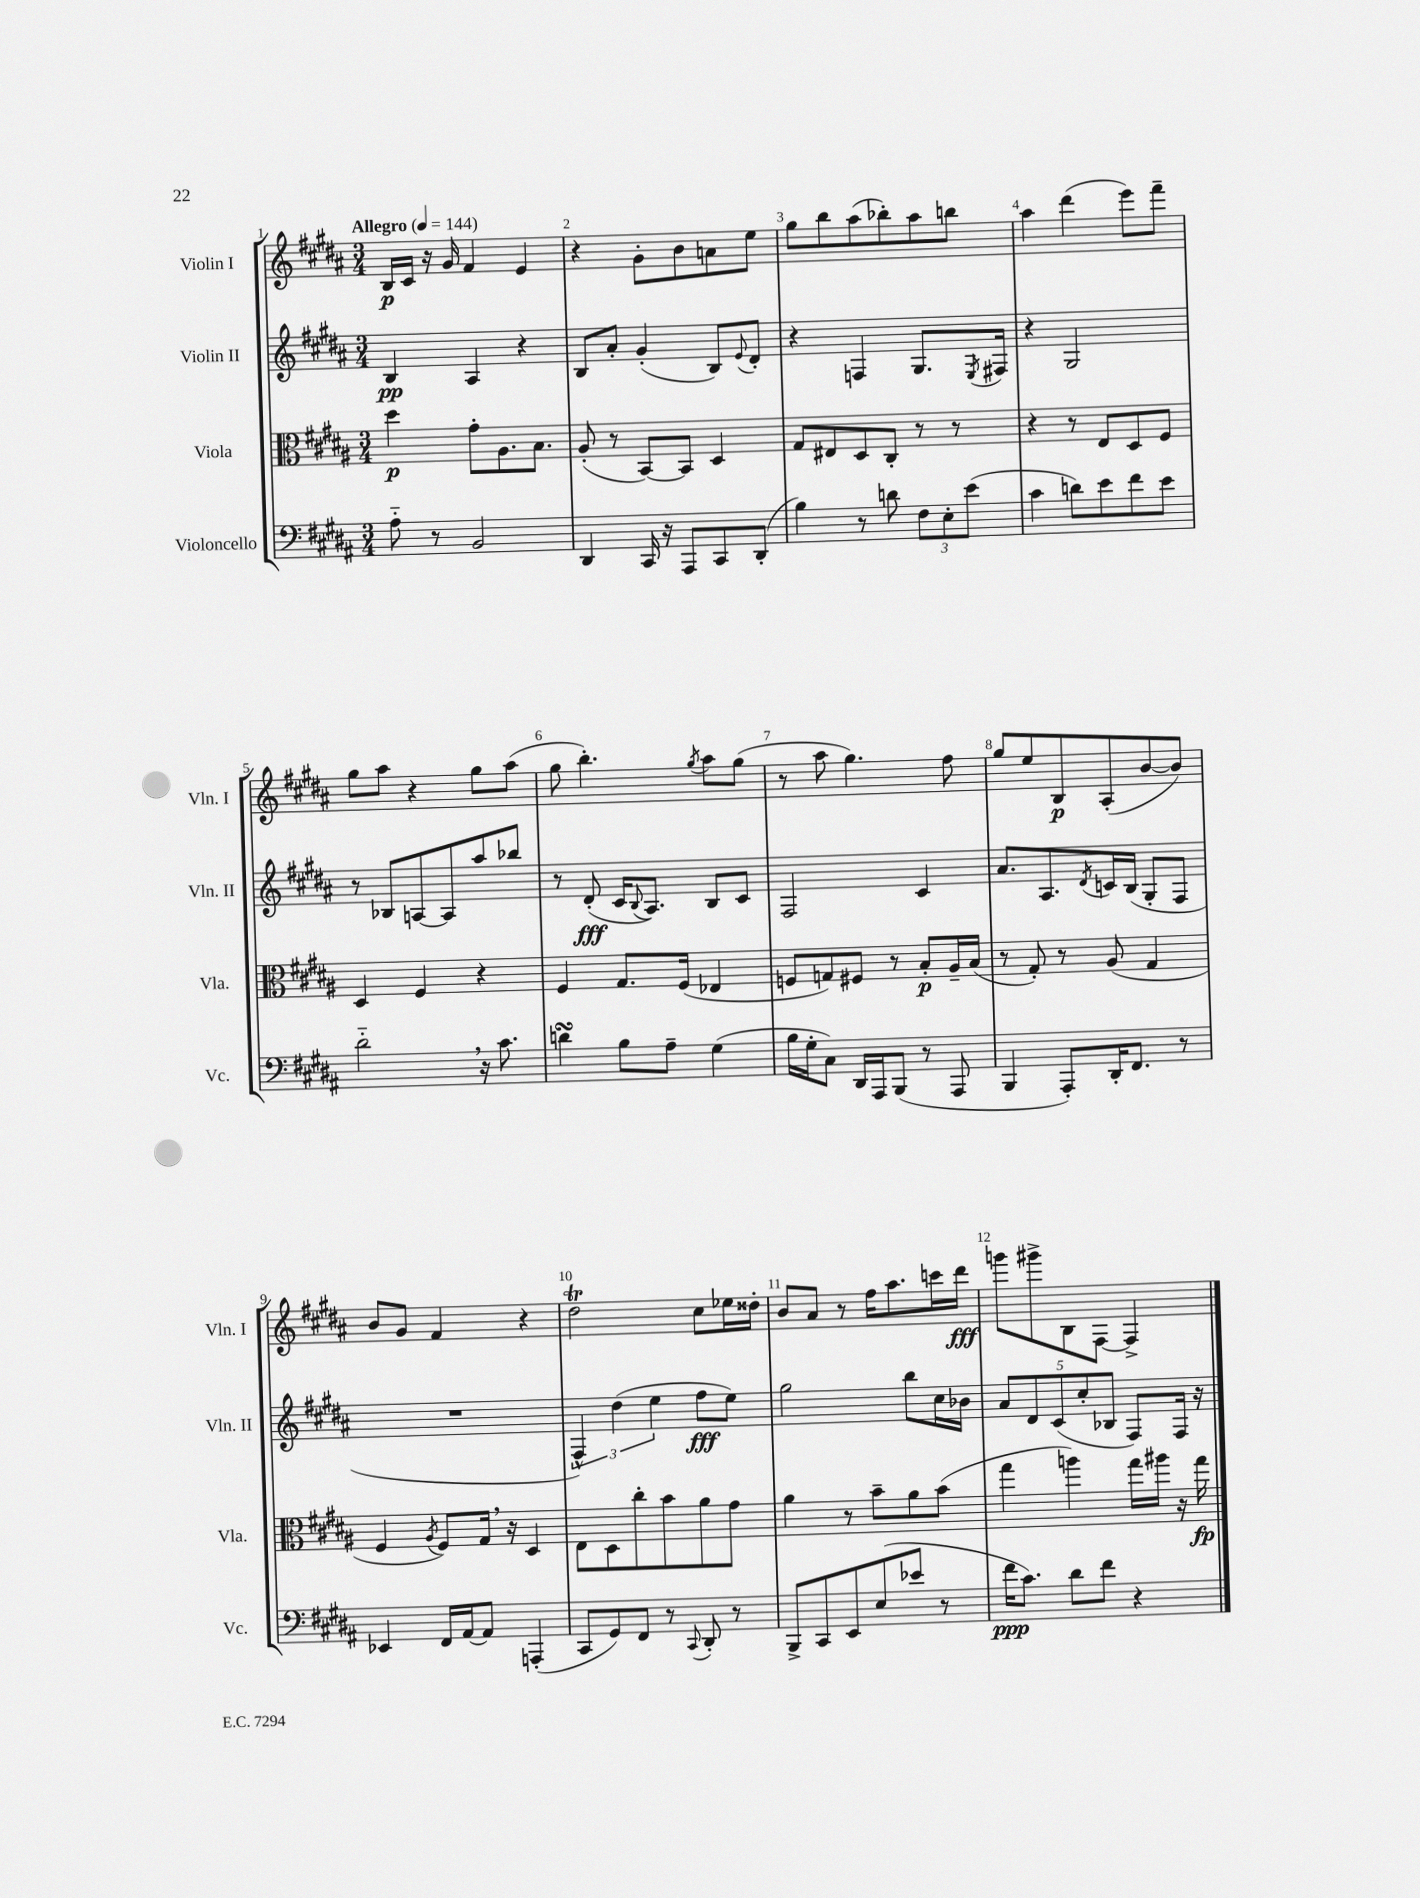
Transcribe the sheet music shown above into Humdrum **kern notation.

**kern	**dynam	**kern	**dynam	**kern	**dynam	**kern	**dynam
*part4	*part4	*part3	*part3	*part2	*part2	*part1	*part1
*staff4	*staff4	*staff3	*staff3	*staff2	*staff2	*staff1	*staff1
*I"Violoncello	*	*I"Viola	*	*I"Violin II	*	*I"Violin I	*
*I'Vc.	*	*I'Vla.	*	*I'Vln. II	*	*I'Vln. I	*
*clefF4	*	*clefC3	*	*clefG2	*	*clefG2	*
*k[f#c#g#d#a#]	*	*k[f#c#g#d#a#]	*	*k[f#c#g#d#a#]	*	*k[f#c#g#d#a#]	*
*M3/4	*	*M3/4	*	*M3/4	*	*M3/4	*
*MM144	*	*MM144	*	*MM144	*	*MM144	*
=1	=1	=1	=1	=1	=1	=1	=1
!	!	!	!	!	!	!LO:TX:a:B:t=Allegro	!
8A#\	.	4dd#\	p	4B/	pp	16B/LL	p
.	.	.	.	.	.	16c#/JJ	.
8r	.	.	.	.	.	16r	.
.	.	.	.	.	.	16g#/	.
2BB/	.	8g#'\L	.	4A#/	.	4f#/	.
.	.	8.A#\	.	.	.	.	.
.	.	.	.	4r	.	4e/	.
.	.	8.B\J	.	.	.	.	.
=2	=2	=2	=2	=2	=2	=2	=2
4DD#/	.	(8A#'/	.	8B/L	.	4r	.
.	.	8r	.	8a#'/J	.	.	.
16CC#/	.	[8BB/L)	.	(4g#'/	.	8g#'\L	.
16r	.	.	.	.	.	.	.
8AAA#/L	.	8BB/J]	.	.	.	8b\	.
8CC#/	.	4D#/	.	8B/L)	.	8an\	.
.	.	.	.	8qqe/	.	.	.
(8DD#'/J	.	.	.	8d#'/J	.	8ee\J	.
=3	=3	=3	=3	=3	=3	=3	=3
4B\)	.	8G#/L	.	4r	.	8gg#\L	.
.	.	8E#X/	.	.	.	8bb\	.
8r	.	8D#/	.	4Fn/	.	(8aa#\	.
8dn\	.	8C#'/J	.	.	.	8bb-X'\)	.
12F#\L	.	8r	.	8.G#/L	.	8aa#\	.
12E'\	.	.	.	.	.	.	.
.	.	8r	.	.	.	8bbn\J	.
(12e\J	.	.	.	.	.	.	.
.	.	.	.	8qE/	.	.	.
.	.	.	.	16F#X/Jk	.	.	.
=4	=4	=4	=4	=4	=4	=4	=4
4c#\	.	4r	.	4r	.	4aa#\	.
8dn\L)	.	8r	.	2G#/	.	(4ddd#\	.
8e\	.	8E/L	.	.	.	.	.
8f#\	.	8D#/	.	.	.	8eee\L)	.
8e\J	.	8F#/J	.	.	.	8fff#~\J	.
!!LO:LB:g=z
=5	=5	=5	=5	=5	=5	=5	=5
2d#,\	.	4D#/	.	8r	.	8gg#\L	.
.	.	.	.	8B-X/L	.	8aa#\J	.
.	.	4F#/	.	[8An/	.	4r	.
.	.	.	.	8A/]	.	.	.
16r	.	4r	.	8aa#/	.	8gg#\L	.
8.c#\	.	.	.	.	.	.	.
.	.	.	.	8bb-X/J	.	(8aa#\J	.
=6	=6	=6	=6	=6	=6	=6	=6
4dnsSSs\	.	4F#/	.	8r	.	8gg#\	.
.	.	.	.	(8d#'/	fff	4.bb'\)	.
8B\L	.	8.G#/L	.	16c#/KL	.	.	.
.	.	.	.	8qqB/	.	.	.
.	.	.	.	8.A#/J)	.	.	.
8A#~\J	.	.	.	.	.	.	.
.	.	(16F#/Jk	.	.	.	.	.
.	.	.	.	.	.	8qgg#/	.
(4G#\	.	4E-X/	.	8B/L	.	8aa#\L	.
.	.	.	.	8c#/J	.	(8gg#\J	.
=7	=7	=7	=7	=7	=7	=7	=7
16B\LL	.	8Fn/L	.	2F#/	.	8r	.
16G#'\J	.	.	.	.	.	.	.
8C#\J)	.	8Gn/)	.	.	.	8aa#\	.
16DD#/LL	.	8F#X/J	.	.	.	4.gg#\)	.
16AAA#/J	.	.	.	.	.	.	.
(8BBB/J	.	8r	.	.	.	.	.
8r	.	8B'/L	p	4c#/	.	.	.
8AAA#/	.	16A#~/L	.	.	.	8ff#\	.
.	.	(16B/JJ	.	.	.	.	.
=8	=8	=8	=8	=8	=8	=8	=8
4BBB/	.	8r	.	8.a#/L	.	8gg#/L	.
.	.	8G#'/)	.	.	.	8ee/	.
.	.	.	.	8.A#/	.	.	.
8AAA#'/L)	.	8r	.	.	.	8B/	p
.	.	.	.	8qd#/	.	.	.
16DD#'/K	.	(8A#/	.	16cn/L	.	(8A#'/	.
8.FF#/J	.	.	.	(16B/JJ	.	.	.
.	.	4G#/	.	8G#'/L	.	[8b/	.
8r	.	.	.	8F#/J	.	8b/J])	.
!!LO:LB:g=z
=9	=9	=9	=9	=9	=9	=9	=9
4EE-X/	.	4F#/	.	2.r	.	8b/L	.
.	.	.	.	.	.	8g#/J	.
.	.	8qA#/	.	.	.	.	.
16FF#/LL	.	8F#/L)	.	.	.	4f#/	.
[16AA#/J	.	.	.	.	.	.	.
8AA#/J]	.	16G#,/Jk	.	.	.	.	.
.	.	16r	.	.	.	.	.
(4AAAn'/	.	4D#/	.	.	.	4r	.
=10	=10	=10	=10	=10	=10	=10	=10
8CC#/L	.	8E\L	.	6F#^^/)	.	2dd#t\	.
8GG#/)	.	8D#\	.	.	.	.	.
.	.	.	.	(6dd#\	.	.	.
8FF#/J	.	8cc#'\	.	.	.	.	.
.	.	.	.	6ee\	.	.	.
8r	.	8b\	.	.	.	.	.
8qqCC#/	.	.	.	.	.	.	.
8DD#'/	.	8a#\	.	8ff#\L	fff	8cc#\L	.
8r	.	8g#\J	.	8ee\J)	.	16ee-X\L	.
.	.	.	.	.	.	16dd##X'\JJ	.
=11	=11	=11	=11	=11	=11	=11	=11
8BBB^/L	.	4a#\	.	2gg#\	.	8b/L	.
8CC#/	.	.	.	.	.	8a#/J	.
8EE/	.	8r	.	.	.	8r	.
(8E/	.	8b~\L	.	.	.	16ff#\KL	.
.	.	.	.	.	.	8.aa#\	.
8e-X/J	.	8a#\	.	8bb\L	.	.	.
8r	.	(8b\J	.	16cc#\L	.	16cccn\L	.
.	.	.	.	16b-X\JJ	.	16ddd#\JJ	fff
=12	=12	=12	=12	=12	=12	=12	=12
16f#\KL	ppp	4gg#\	.	10a#/L	.	8gggn\L	.
8.c#\J)	.	.	.	.	.	.	.
.	.	.	.	10d#/	.	.	.
.	.	.	.	.	.	8ggg#X^\	.
.	.	.	.	(10c#/	.	.	.
8d#\L	.	4aan\)	.	.	.	8B\	.
.	.	.	.	10cc#'/	.	.	.
8f#\J	.	.	.	.	.	[8F#\J	.
.	.	.	.	10B-X/J	.	.	.
4r	.	16gg#\LL	.	8F#/L)	.	4F#^/]	.
.	.	16aa#X\JJ	.	.	.	.	.
.	.	16r	.	16F#/Jk	.	.	.
.	.	16gg#\	fp	16r	.	.	.
==	==	==	==	==	==	==	==
*-	*-	*-	*-	*-	*-	*-	*-
